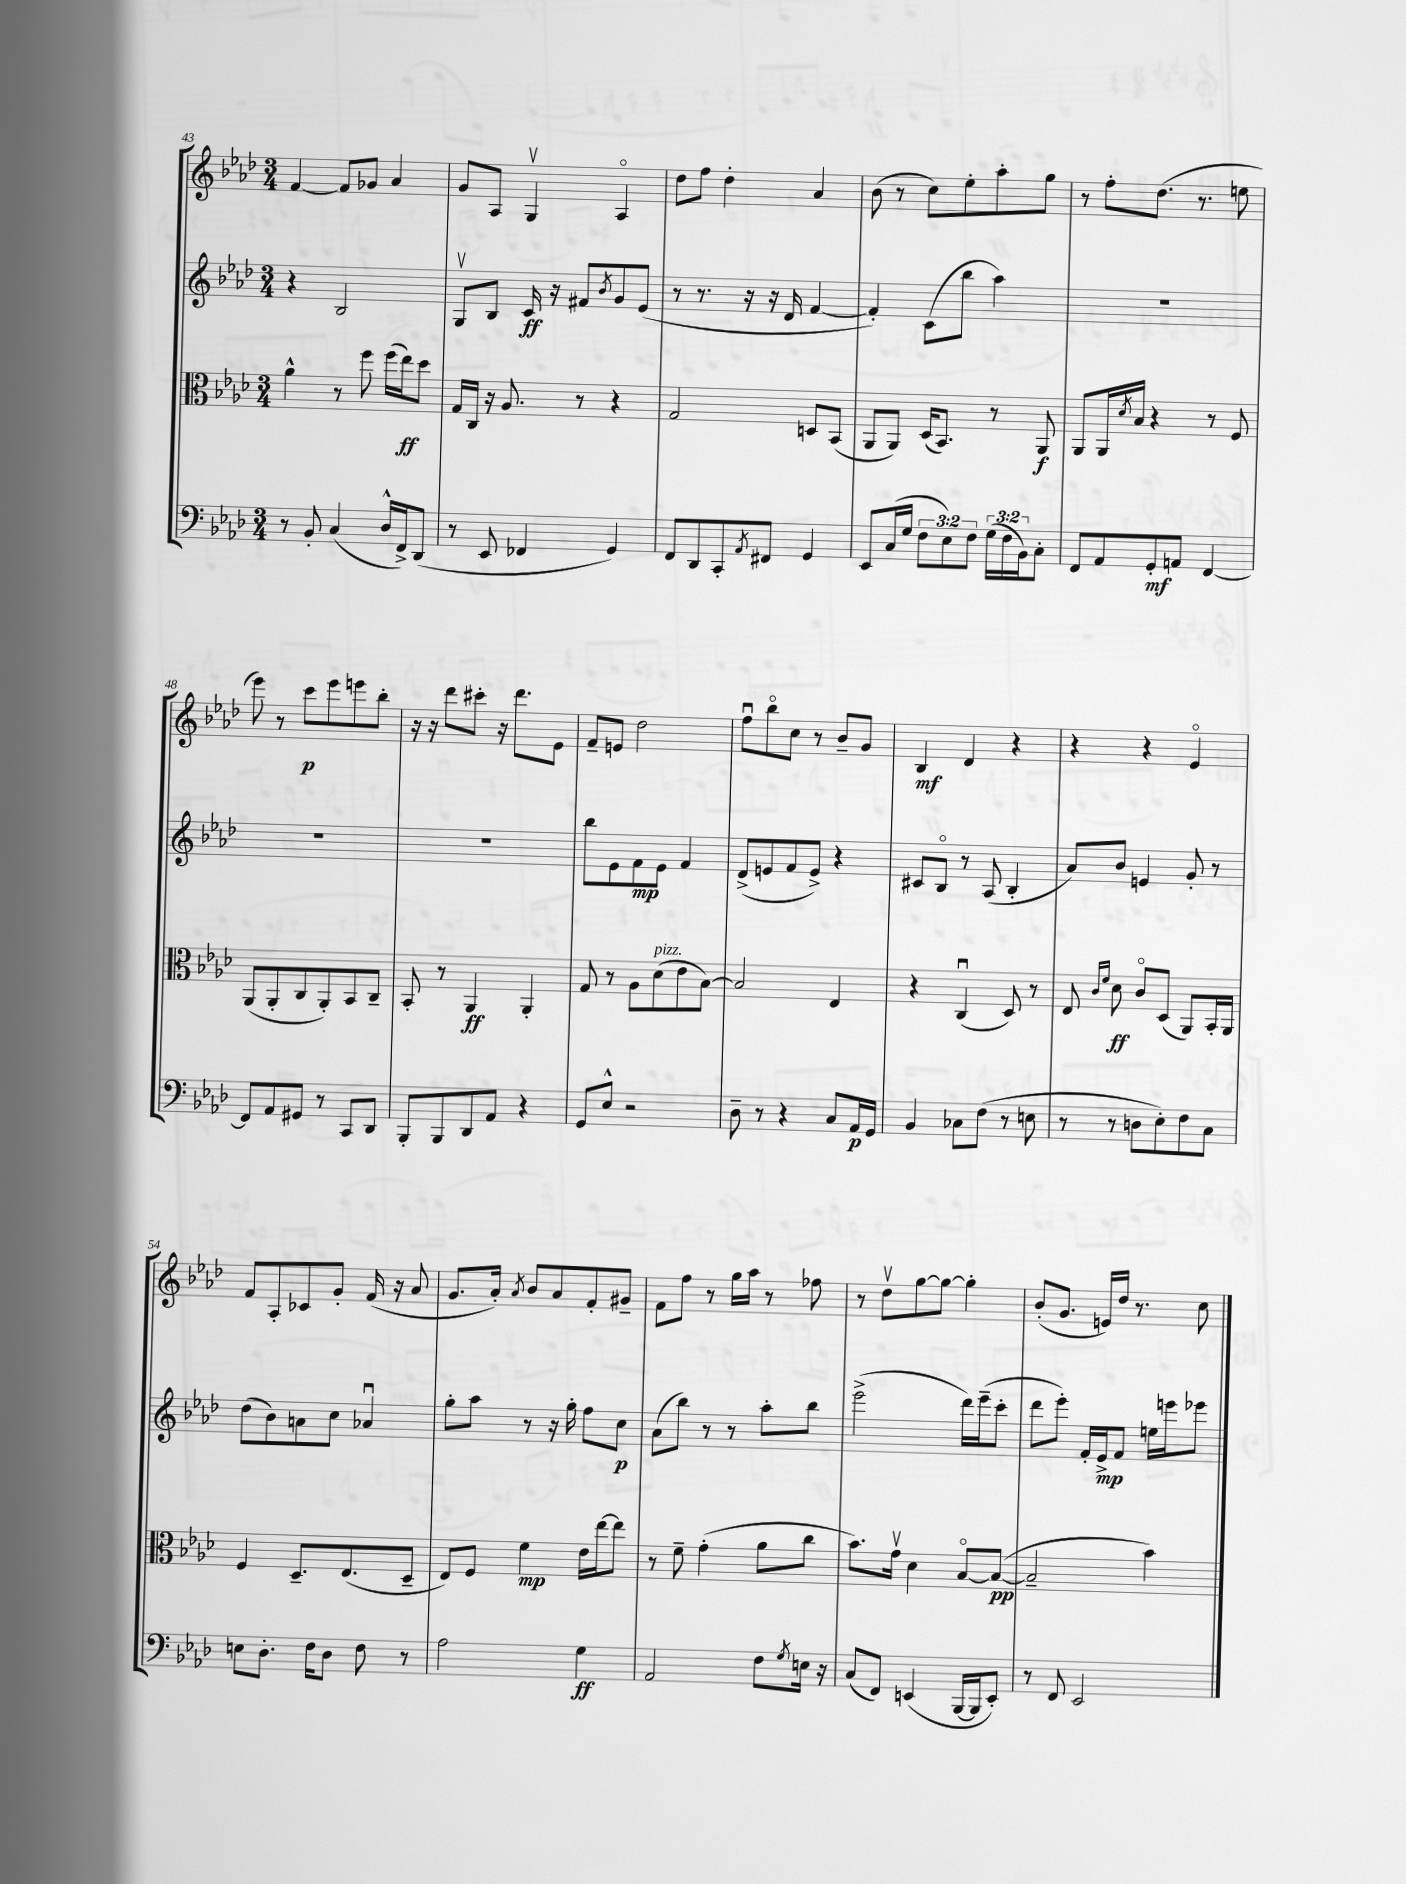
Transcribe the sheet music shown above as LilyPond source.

<<
\new StaffGroup <<
\new Staff = "s0" {
    \clef treble \key aes \major \numericTimeSignature \time 3/4
    f'4~ f'8 ges'8 aes'4 |
    g'8 aes8 g4\upbow aes4\flageolet |
    des''8 f''8 des''4-. aes'4 |
    bes'8( r8 c''8) ees''8-. aes''8-. g''8 |
    r8 f''8-. des''8.( r8. e''8 |
    ees'''8) r8 c'''8\p ees'''8 e'''8 bes''8-. |
    r16 r16 des'''8 cis'''8-. r16 des'''8. ees'8 |
    f'8-- e'8 des''2 |
    f''8\downbow bes''8\flageolet c''8 r8 bes'8-- g'8 |
    bes4\mf des'4 r4 |
    r4 r4 ees'4\flageolet |
    f'8 aes8-. ces'8 g'8-. f'16( r16 aes'8 |
    g'8. aes'16-.) \acciaccatura { aes'8 } bes'8 aes'8 f'8-. gis'8-- |
    f'8 f''8 r8 g''16 aes''16 r8 fes''8 |
    r8 des''8\upbow g''8~ g''8~ g''4-. |
    bes'8-.( g'8. e'16) des''16 r8. c''8 \bar "|." |
}
\new Staff = "s1" {
    \clef treble \key aes \major \numericTimeSignature \time 3/4
    r4 bes2 |
    g8\upbow bes8 c'16\ff r16 fis'8 \acciaccatura { bes'8 } g'8 ees'8( |
    r8 r8. r16 r16 des'16 f'4~ |
    f'4-.) c'8( bes''8 aes''4) |
    R2. |
    R2. |
    R2. |
    bes''8 ees'8 f'8\mp ees'8 f'4 |
    des'8->( e'8 f'8 e'8->) r4 |
    cis'8 bes8\flageolet r8 aes8( bes4-. |
    aes'8) bes'8 e'4 g'8-. r8 |
    des''8( bes'8) a'8 c''8 aes'4\downbow |
    g''8-. aes''8 r8 r16 g''16-. f''8 c''8\p |
    aes'8( bes''8) r8 r8 aes''8-. bes''8 |
    ees'''2->( des'''16) ees'''16--( c'''8-. |
    des'''8 ees'''8-.) f'16-. ees'16->\mp f'8 e''16 e'''16 ees'''8 \bar "|." |
}
\new Staff = "s2" {
    \clef alto \key aes \major \numericTimeSignature \time 3/4
    aes'4-^ r8 f''8 f''16( ees''16\ff) des''8 |
    g16 c16 r16 aes8. r8 r4 |
    g2 d8 bes,8( |
    aes,8 aes,8) des16( bes,8.) r8 aes,8\f |
    aes,8 aes,16 \acciaccatura { des'8 } bes16 r4 r8 f8 |
    aes,8( aes,8-. c8 aes,8-.) bes,8 c8-- |
    bes,8-. r8 aes,4\ff aes,4-. |
    g8 r8 aes8 des'8^\markup { \italic "pizz." }( ees'8 bes8~) |
    bes2 ees4 |
    r4 c4\downbow( des8) r8 |
    ees8 \grace { c'16 f'16 } des'8\ff c'8\flageolet des8( aes,8) bes,16-. aes,16 |
    f4 des8.-- ees8.( des8-- |
    ees8) f8 f'4\mp ees'16 ees''16~ ees''8 |
    r8 f'8-- g'4-.( aes'8 c''8 |
    bes'8.) g'16\upbow des'4 bes8~\flageolet bes8~\pp( |
    bes2-- bes'4) \bar "|." |
}
\new Staff = "s3" {
    \clef bass \key aes \major \numericTimeSignature \time 3/4 \override Staff.TupletNumber.text = #tuplet-number::calc-fraction-text
    r8 bes,8-. c4( des16-^ f,16->) des,8( |
    r8 ees,8 fes,4 g,4) |
    f,8 des,8 c,8-. \acciaccatura { aes,8 } fis,8 g,4 |
    ees,8 c16( g16 \tuplet 3/2 { f8 ees8) f8 } \tuplet 3/2 { g16( f16 bes,16) } c8-. |
    f,8 aes,8 g,8-.\mf a,8 f,4~ |
    f,8 aes,8 gis,8 r8 c,8 des,8 |
    bes,,8-. bes,,8 des,8 aes,8 r4 |
    g,8 ees8-^ r2 |
    des8-- r8 r4 c8 aes,16\p g,16 |
    bes,4 ces8 f8( r8 e8 |
    r8 r8 d8 ees8-.) f8 c8 |
    e8 des8.-. f16 des8 f8 r8 |
    aes2 g4\ff |
    aes,2 f8 \acciaccatura { g8 } e16 r16 |
    c8( f,8) e,4( bes,,16~ bes,,16 e,8-.) |
    r8 f,8 ees,2 \bar "|." |
}
>>
>>
\layout { \context { \Score currentBarNumber = #43 } }
